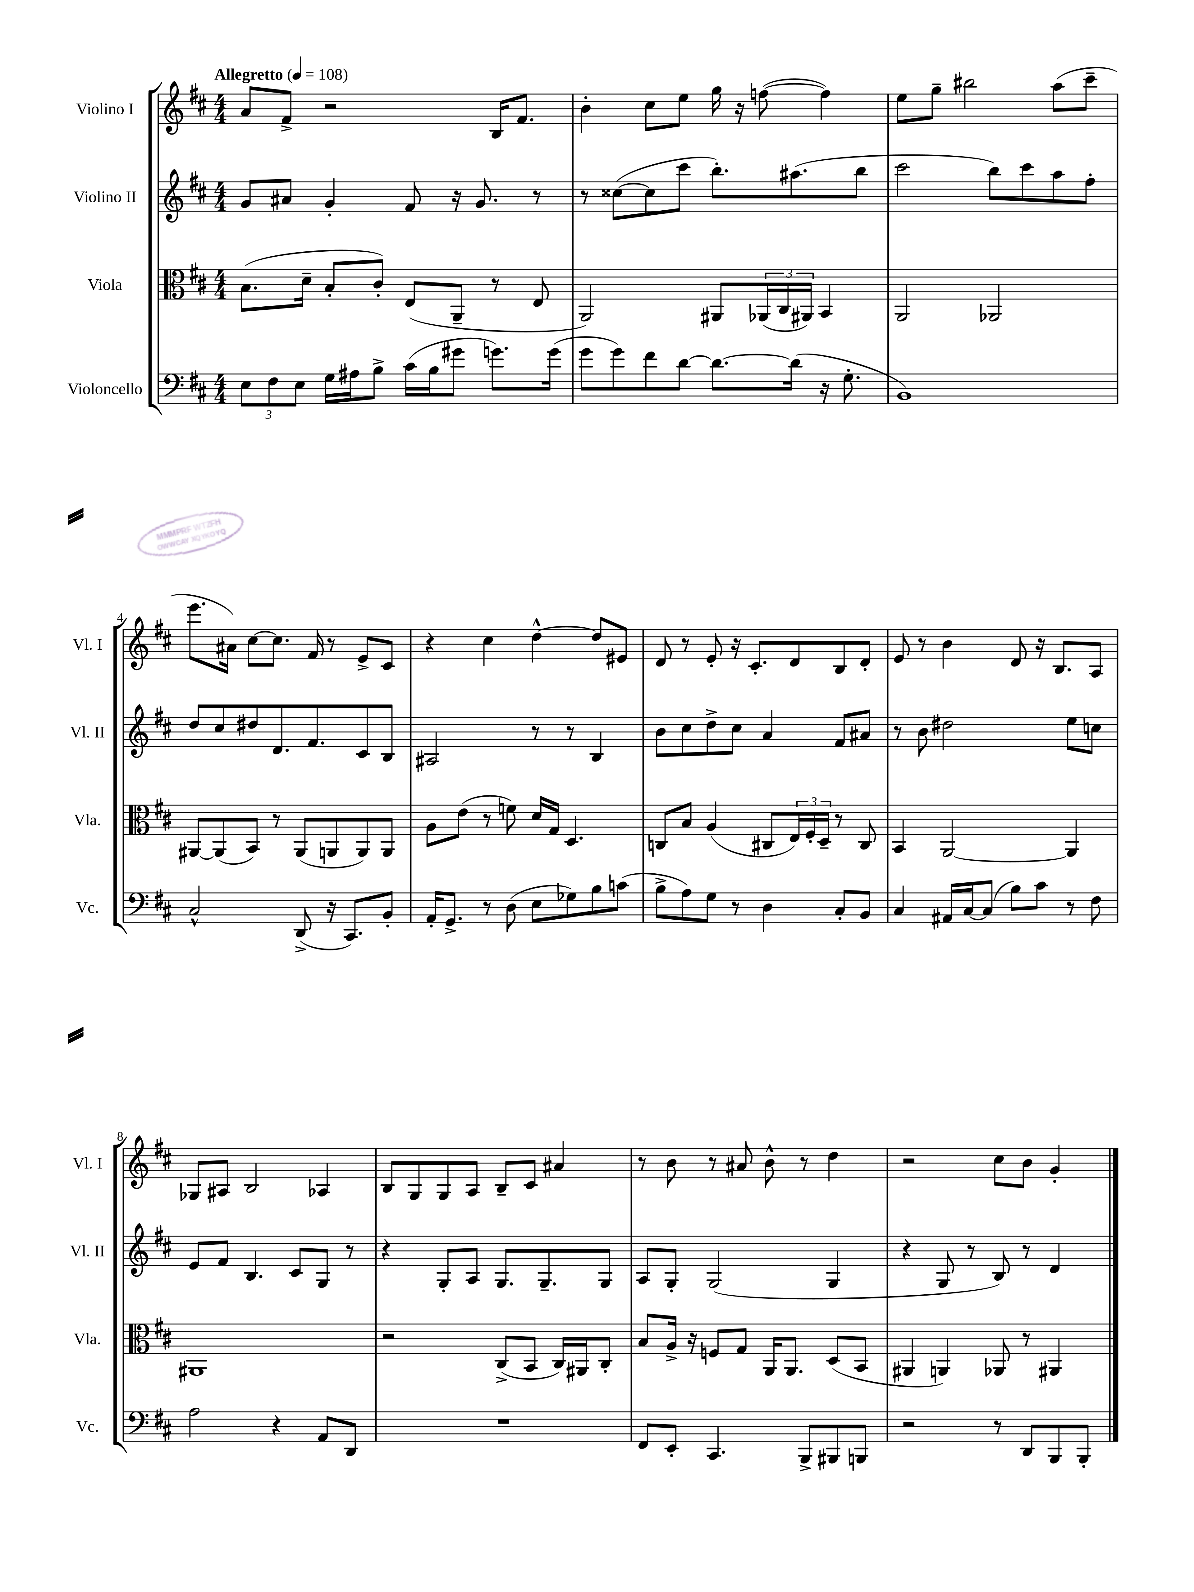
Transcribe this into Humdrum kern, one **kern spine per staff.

**kern	**kern	**kern	**kern
*staff4	*staff3	*staff2	*staff1
*clefF4	*clefC3	*clefG2	*clefG2
*k[f#c#]	*k[f#c#]	*k[f#c#]	*k[f#c#]
*M4/4	*M4/4	*M4/4	*M4/4
*MM108	*MM108	*MM108	*MM108
12E	(8.B	8g	8a
12F#	.	.	.
.	.	8a#	8f#^
12E	.	.	.
.	16d~	.	.
16G	8B'	4g'	2r
16A#	.	.	.
8B^	8c#')	.	.
(16c#	(8E	8f#	.
16B	.	.	.
8g#	8AA~	16r	.
.	.	8.g	.
8.g)	8r	.	16B
.	.	.	8.f#
.	8E	8r	.
(16g	.	.	.
=	=	=	=
8g	2AA)	8r	4b'
8g)	.	([8cc##	.
8f#	.	8cc##]	8cc#
[8d	.	8ccc#	8ee
8.d_	8AA#	8.bb')	16gg
.	.	.	16r
.	(24AA-	.	([8ff
.	24C#	.	.
(16d]	.	(8.aa#	.
.	24AA#)	.	.
16r	4BB	.	4ff])
8.G'	.	.	.
.	.	8bb	.
=	=	=	=
1BB)	2AA	2ccc#	8ee
.	.	.	8gg~
.	.	.	2bb#
.	2AA-	8bb)	.
.	.	8ccc#	.
.	.	8aa	(8aa
.	.	8ff#'	8ccc#~
=	=	=	=
2C#^^	[8AA#	8dd	8.eee
.	(8AA#]	8cc#	.
.	.	.	16a#)
.	8BB)	8dd#	[8cc#
.	8r	8.d	8.cc#]
(8DD^	(8AA#	.	.
.	.	8.f#	16f#
16r	8AA	.	8r
8.CC#)	.	.	.
.	8AA)	8c#	8e^
8BB'	8AA	8B	8c#
=	=	=	=
16AA'	8A	2A#	4r
8.GG^	.	.	.
.	(8e	.	.
8r	8r	.	4cc#
(8D	8f)	.	.
8E	16d	8r	[4dd^^
.	16G	.	.
8G-)	4.D	8r	.
8B	.	4B	8dd]
(8c	.	.	8e#
=	=	=	=
8B^	8C	8b	8d
8A)	8B	8cc#	8r
8G	(4A	8dd^	8e'
8r	.	8cc#	16r
.	.	.	8.c#'
4D	8C#	4a	.
.	24E)	.	8d
.	24F#'	.	.
.	24D~	.	.
8C#'	8r	8f#	8B
8BB	8C#	8a#	8d'
=	=	=	=
4C#	4BB	8r	8e
.	.	8b	8r
16AA#	[2AA	2dd#	4b
[16C#	.	.	.
(8C#]	.	.	.
8B)	.	.	8d
8c#	.	.	16r
.	.	.	8.B
8r	4AA]	8ee	.
8F#	.	8cc	8A
=	=	=	=
2A	1AA#	8e	8G-
.	.	8f#	8A#
.	.	4.B	2B
4r	.	.	.
.	.	8c#	.
8AA	.	8G	4A-
8DD	.	8r	.
=	=	=	=
1r	2r	4r	8B
.	.	.	8G
.	.	8G'	8G
.	.	8A	8A
.	(8C#^	8.G	8B~
.	8BB	.	8c#
.	.	8.G~	.
.	16C#)	.	4a#
.	16AA#	.	.
.	8C#'	8G	.
=	=	=	=
8FF#	8B	8A	8r
8EE'	16A^	8G'	8b
.	16r	.	.
4.CC#	8F	(2G	8r
.	8G	.	8a#
.	16AA	.	8b^^
.	8.AA	.	.
8BBB^	.	.	8r
8BBB#	(8D	4G	4dd
8BBB	8BB	.	.
=	=	=	=
2r	4AA#	4r	2r
.	4AA)	8G	.
.	.	8r	.
8r	8AA-	8B)	8cc#
8DD	8r	8r	8b
8BBB	4AA#	4d	4g'
8BBB'	.	.	.
==	==	==	==
*-	*-	*-	*-
